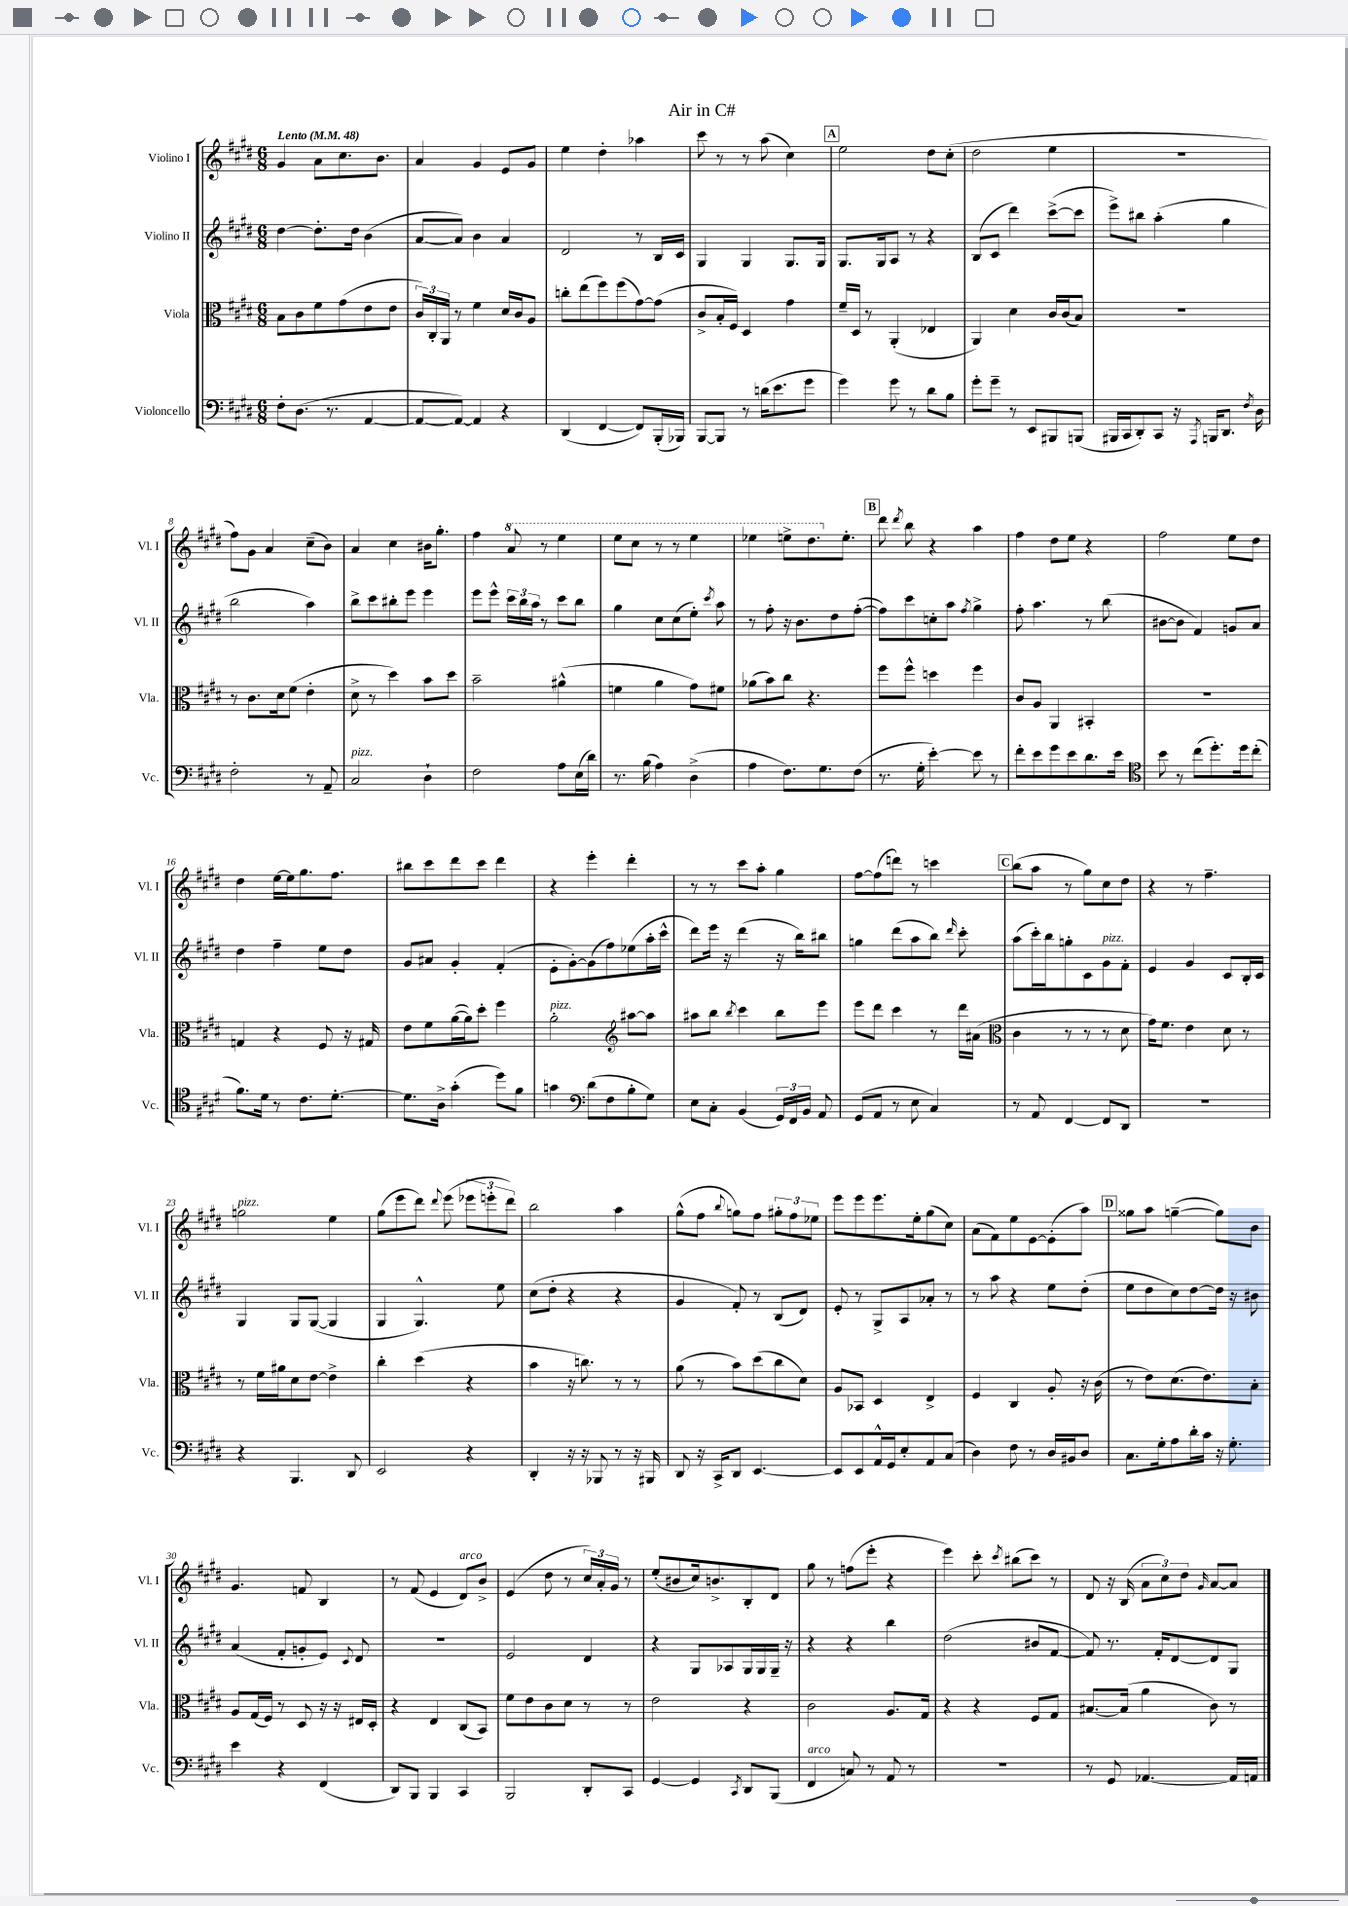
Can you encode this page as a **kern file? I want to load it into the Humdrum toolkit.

**kern	**kern	**kern	**kern
*part4	*part3	*part2	*part1
*staff4	*staff3	*staff2	*staff1
*I"Violoncello	*I"Viola	*I"Violino II	*I"Violino I
*I'Vc.	*I'Vla.	*I'Vl. II	*I'Vl. I
*clefF4	*clefC3	*clefG2	*clefG2
*k[f#c#g#d#]	*k[f#c#g#d#]	*k[f#c#g#d#]	*k[f#c#g#d#]
*M6/8	*M6/8	*M6/8	*M6/8
*MM48	*MM48	*MM48	*MM48
=1	=1	=1	=1
!	!	!	!LO:TX:a:B:t=Lento
8F#'\L	8B\L	[4dd#\	4g#/
(8.D#\J	8c#\	.	.
.	8f#\	8.dd#'\L]	8a\L
8.r	.	.	.
.	(8g#\	.	8.cc#\
.	.	16dd#\Jk	.
[4AA/	8e\	(4b\	.
.	.	.	8.b\J
.	8e\J	.	.
=2	=2	=2	=2
8AA/L_	24c#/LL)	[8a/L	4a/
.	24C#'/	.	.
.	24AA/JJ	.	.
8AA/J_)	8r	8a/J])	.
4AA/]	4f#\	4b\	4g#/
4r	16d#/LL	4a/	8e/L
.	16c#/J	.	.
.	8A/J	.	8g#/J
=3	=3	=3	=3
(4DD#/	8ccn'\L	2d#/	4ee\
.	(8ee\	.	.
[4FF#/	8ff#\)	.	4dd#'\
.	(8ff#\	.	.
8FF#/L])	[8g#\)	8r	4aa-X\
(16BBB'/L	(8g#\J]	16B/LL	.
16BBB-X/JJ)	.	16c#/JJ	.
=4	=4	=4	=4
[8BBB/L	8c#^/L	4G#/	8ccc#\
8BBB/J]	16B'/L	.	8r
.	16F#/JJ)	.	.
8r	4D#/	4G#/	8r
(16dn\KL	.	.	(8aa\
8.e\	.	.	.
.	4g#\	8.G#/L	4cc#\)
8g#\J	.	.	.
.	.	16G#/Jk	.
!!LO:REH:place=s1:t=A
=5	=5	=5	=5
4g#\)	16f#~/LL	8.G#/L	2ee\
.	16D#/JJ	.	.
.	8r	.	.
.	.	16G#/k	.
8g#\	(4AA'/	8A/J	.
8r	.	8r	.
8d#\L	4E-X/	4r	8dd#\L
8B\J	.	.	(8cc#'\J
=6	=6	=6	=6
8g#'\L	4AA/)	(8B/L	2dd#\
8g#~\J	.	8c#/J	.
8r	4d#\	4ddd#\)	.
8EE/L	.	.	.
8BBB#X/	16c#/LL	([8ccc#^\L	4ee\
.	(16c#/J	.	.
(8BBBn/J	8B/J)	8ccc#\J]	.
=7	=7	=7	=7
16BBB#X/LL	2.r	8eee^\L)	2.r
16CC#/J	.	.	.
8DD#'/)	.	8bb#X\J	.
8CC#/J	.	(4aa'\	.
16r	.	.	.
8qAAA/	.	.	.
16BBBn/KL	.	.	.
8.DD#/J	.	4gg#\	.
8qF#/	.	.	.
16D#\	.	.	.
!!LO:LB:g=z
=8	=8	=8	=8
2F#'\	8r	2bb\	8ff#\L)
.	8.c#\L	.	8g#\J
.	.	.	4a/
.	16d#\k	.	.
.	(8f#\J	.	.
8r	4e'\	4aa\)	(8cc#~\L
8AA~/	.	.	8b\J)
=9	=9	=9	=9
!LO:TX:a:i:t=pizz.	!	!	!
2C#/	8d#^\	8bb^\L	4a/
.	8r	8ccc#\	.
.	4dd#\)	8bb#X'\	4cc#\
.	.	8eee\J	.
4D#`\	8b\L	4eee\	16b#X\KL
.	.	.	8.gg#'\J
.	8dd#\J	.	.
=10	=10	=10	=10
2F#\	2b~\	8eee\L	4ff#\
.	.	8eee^^\J	.
*	*	*	*8va
.	.	24ccc#\LL	8aa/
.	.	24bb\	.
.	.	24aa\JJ	.
.	.	8r	8r
8A\L	(4a#X^^\	8ccc#\L	4eee\
(16E\L	.	8bb\J	.
16d#\JJ)	.	.	.
=11	=11	=11	=11
8.r	4fn\	4gg#\	8eee\L
.	.	.	8ccc#\J
(16B\	.	.	.
4A\)	4a\	8cc#\L	8r
.	.	(8cc#\	8r
(4D#^\	8g#\L)	8ee'\J)	4eee\
.	.	8qccc#/	.
.	8f#X\J	8aa\	.
=12	=12	=12	=12
4A\	(8a-X\L	8r	4eee-X\
.	8b\)	8ff#'\	.
8.F#\L)	8cc#\J	16r	8eeen^\L
.	.	8.b\L	.
.	4.r	.	8.ddd#\
8.G#\	.	.	.
.	.	8dd#\	.
*	*	*	*X8va
.	.	.	8.ee'\J
(8F#\J	.	([8ff#'\J	.
!!LO:REH:place=s1:t=B
=13	=13	=13	=13
8.r	8ff#\L	8ff#\L])	8ddd#\
.	.	.	8qddd#/
.	8ff#^^\J	8ccc#\	8bb\
16G#'\	.	.	.
[4e'\)	4ddn\	8ccn'\	4r
.	.	8aa\J	.
.	.	8qff#/	.
8e\]	4ff#\	4gg#^\	4aa\
8r	.	.	.
=14	=14	=14	=14
8f#'\L	8c#/L	8ff#'\	4ff#\
8e\	8A/J	4.aa\	.
8g#\	4AA/	.	8dd#\L
8e\	.	.	8ee\J
8.d#\	4BB#X'/	8r	4r
.	.	(8bb\	.
16e\Jk	.	.	.
=15	=15	=15	=15
*clefC4	*	*	*
8b\	2.r	[8b#X\L	2ff#\
8r	.	8b#\J]	.
(8cc#\L	.	4f#/)	.
8.dd#'\)	.	.	.
.	.	8gn/L	8ee\L
16dd#\k	.	.	.
(8cc#'\J	.	8a/J	8dd#\J
!!LO:LB:g=z
=16	=16	=16	=16
8.f#\L)	4Gn/	4dd#\	4dd#\
16d#\Jk	.	.	.
8r	4r	4ff#~\	[16ee\LL
.	.	.	16ee\J]
8.c#\L	.	.	8.gg#\
.	8F#/	8ee\L	.
[8.d#'\J	.	.	8.ff#\J
.	16r	8dd#\J	.
.	16G#X/	.	.
=17	=17	=17	=17
8.d#\L]	8e\L	8g#/L	8bb#X\L
.	8f#\	8a#X/J	8ccc#\
16A^\Jk	.	.	.
(4g#'\	([16a\L	4g#'/	8ddd#\
.	16a\J])	.	.
.	8dd#'\J	.	8ccc#\J
8dd#\L)	4ff#\	(4f#'/	4ddd#\
8f#\J	.	.	.
=18	=18	=18	=18
!	!LO:TX:a:i:t=pizz.	!	!
4gn\	2a'\	8e'\L	4r
.	.	[8g#'\)	.
*clefF4	*	*	*
(8d#\L	.	(8g#\]	4eee'\
8F#\	.	8ff#\)	.
*	*clefG2	*	*
8B'\	[8aa#X\L	(8ee-X\	4ddd#'\
8G#\J)	8aa#\J]	16aa'\L	.
.	.	16ccc#^^\JJ	.
=19	=19	=19	=19
8E\L	8aa#X\L	8ddd#\L)	8r
8C#'\J	8bb\J	16eee\Jk	8r
.	.	16r	.
.	8qbb/	.	.
(4BB/	4ccc#\	(4ddd#\	8ccc#\L
.	.	.	8aa'\J
24GG#/LL)	8bb\L	16r	4gg#\
24FF#/	.	.	.
.	.	16bb\KL)	.
24BB/JJ	.	.	.
8AA/	8eee\J	8bb#X\J	.
=20	=20	=20	=20
(8GG#/L	8eee\L	4ggn\	[8ff#\L
8AA/J	8ddd#\J	.	(8ff#\]
8r	4ccc#\	(8ddd#\L	8dddn\J)
8E\	.	8aa\	8r
4C#/)	8r	8bb\J)	4cccn\
.	.	16qqddd#/	.
.	16ddd#\LL	8ccc#'\	.
.	(16a#X\JJ	.	.
!!LO:REH:place=s1:t=C
=21	=21	=21	=21
*	*clefC3	*	*
8r	4c#\	(8aa\L	(8bb\L
8AA/	.	16ccc#'\L)	8aa\J
.	.	16bb\J	.
[4FF#/	8r	8ggn'\	8r
.	8r	8c#\	8gg#\L)
!	!	!LO:TX:a:i:t=pizz.	!
8FF#/L]	8r	8g#\	8cc#\
8DD#/J	8d#\	8f#'\J	8dd#\J
=22	=22	=22	=22
2.r	16g#\KL)	4e/	4r
.	8.f#\J	.	.
.	4e\	4g#/	8r
.	.	.	4.ff#~\
.	8d#\	8c#/L	.
.	8r	16B'/L	.
.	.	16c#/JJ	.
!!LO:LB:g=z
=23	=23	=23	=23
!	!	!	!LO:TX:a:i:t=pizz.
4r	8r	4G#/	2ggn\
.	16f#\LL	.	.
.	16a#X\J	.	.
4.BBB/	8d#\	8G#/L	.
.	[8e\J	([8G#/J	.
.	4e^\]	4G#/]	4ee\
8DD#/	.	.	.
=24	=24	=24	=24
2EE/	4cc#'\	4G#/	(8gg#\L
.	.	.	8eee\
.	(4dd#\	4.G#^^/)	8ddd#\J)
.	.	.	8qqddd#/
.	.	.	(8eee\
4r	4r	.	12eee-X\L
.	.	.	12eeen'\
.	.	8ee\	.
.	.	.	12ddd#\J)
=25	=25	=25	=25
4DD#'/	4b\	(8cc#\L	2bb\
.	.	8dd#'\J	.
16r	16r	4r	.
16r	8.ccn\)	.	.
8BBB-X/	.	.	.
8r	8r	4r	4aa\
16r	8r	.	.
16BBB#X/	.	.	.
=26	=26	=26	=26
8DD#/	(8a\	4g#/	(8gg#^^\L
16r	8r	.	8ff#\J
16CC#^/KL	.	.	.
.	.	.	8qqbb/
8DD#/J	8b\L)	8f#'/)	8ggn\L)
[4.EE/	(8dd#\	8r	8ff#\J
.	8cc#\	(8B/L	12gg#X'\L
.	.	.	12ff#\
.	8d#\J)	8d#/J)	.
.	.	.	12ee-X\J
=27	=27	=27	=27
8EE/L]	8A/L	8e'/	8eee\L
8EE/	8BB-X/J	8r	8eee\
16AA^^/L	4D#/	8G#^/L	8.eee\
16GG#/J	.	.	.
8E'/	.	8A/	.
.	.	.	16ee'\k
8AA/	4E^/	8a-X'/J	(8gg#\
(8C#/J	.	8r	8cc#\J)
=28	=28	=28	=28
4D#\)	4F#/	8r	(8a\L
.	.	8aa\	8f#\)
8F#\	4C#/	4r	8ee\
8r	.	.	[8e\
16D#/LL	8A'/	8ee\L	(8e'\]
16BB#X/J	.	.	.
8D#/J	16r	(8dd#'\J	8aa\J)
.	(16c#\	.	.
!!LO:REH:place=s1:t=D
=29	=29	=29	=29
8.C#\L	8r	8ee\L	8gg##X\L
.	8e\L)	8dd#\	8aa\J
16G#'\k	.	.	.
8A\	(8.d#\	8cc#\)	([4ggn~\
16d#'\L	.	[8dd#\	.
16c#\JJ	8.e\)	.	.
16r	.	16dd#\Jk]	8gg\L])
8.G#'\	.	16r	.
.	8B'\J	8b#X\	8b\J
!!LO:LB:g=z
=30	=30	=30	=30
4e\	8A/L	(4a/	4.g#/
.	(16G#/L	.	.
.	16F#/JJ)	.	.
4r	8r	8f#'/L	.
.	8D#/	8gn'/	8fn/
(4FF#/	16r	8e/J)	4B/
.	16r	.	.
.	.	8qqc#/	.
.	16E#X/LL	8d#/	.
.	16D#'/JJ	.	.
=31	=31	=31	=31
8DD#/L)	4r	2.r	8r
8BBB/J	.	.	(8f#/
4BBB/	4E/	.	4e/
!	!	!	!LO:TX:a:i:t=arco
4CC#/	(8C#/L	.	8d#/L)
.	8BB/J)	.	8b^/J
=32	=32	=32	=32
2BBB/	8f#\L	2e/	(4e/
.	8e\	.	.
.	8c#\	.	8dd#\
.	8d#\J	.	8r
8DD#'/L	8r	4d#/	24cc#/LL)
.	.	.	24a'/
.	.	.	24g#/JJ
8CC#/J	8r	.	8r
=33	=33	=33	=33
[4GG#/	2e\	4r	(8ee'/L
.	.	.	8b#X/
4GG#/]	.	8G#/L	16cc#/k)
.	.	.	8.bn^/
.	.	8A-X/	.
8qCC#/	.	.	.
8DD#/L	4r	16G#/L	8B'/
.	.	16G#/	.
(8BBB/J	.	16G#~/JJ	8d#/J
.	.	16r	.
=34	=34	=34	=34
!LO:TX:a:i:t=arco	!	!	!
4FF#/	2c#\	4r	8gg#\
.	.	.	8r
8Cn/)	.	4r	(8ffn\L
8r	.	.	8eee'\J
8AA/	8.A/L	4bb\	4r
8r	.	.	.
.	16G#/Jk	.	.
=35	=35	=35	=35
2.r	4r	(2dd#\	4eee\)
.	4r	.	8ccc#'\
.	.	.	8qccc#/
.	.	.	(8bb#X\L
.	8F#/L	8b#X/L	8ccc#\J)
.	8G#/J	[8f#/J	8r
=36	=36	=36	=36
8r	[8.B#X/L	8f#/])	8d#/
8GG#/	.	8.r	16r
.	(16B#/Jk]	.	(16B/
[4.AA-X/	4a\	.	12a\L
.	.	16f#'/KL	.
.	.	.	12cc#\)
.	.	[8d#/	.
.	.	.	12dd#\J
.	.	.	16qqg#/
.	8c#\)	8d#/]	[8a/L
16AA-/LL]	8r	8G#/J	8a/J]
16AAn/JJ	.	.	.
==	==	==	==
*-	*-	*-	*-
